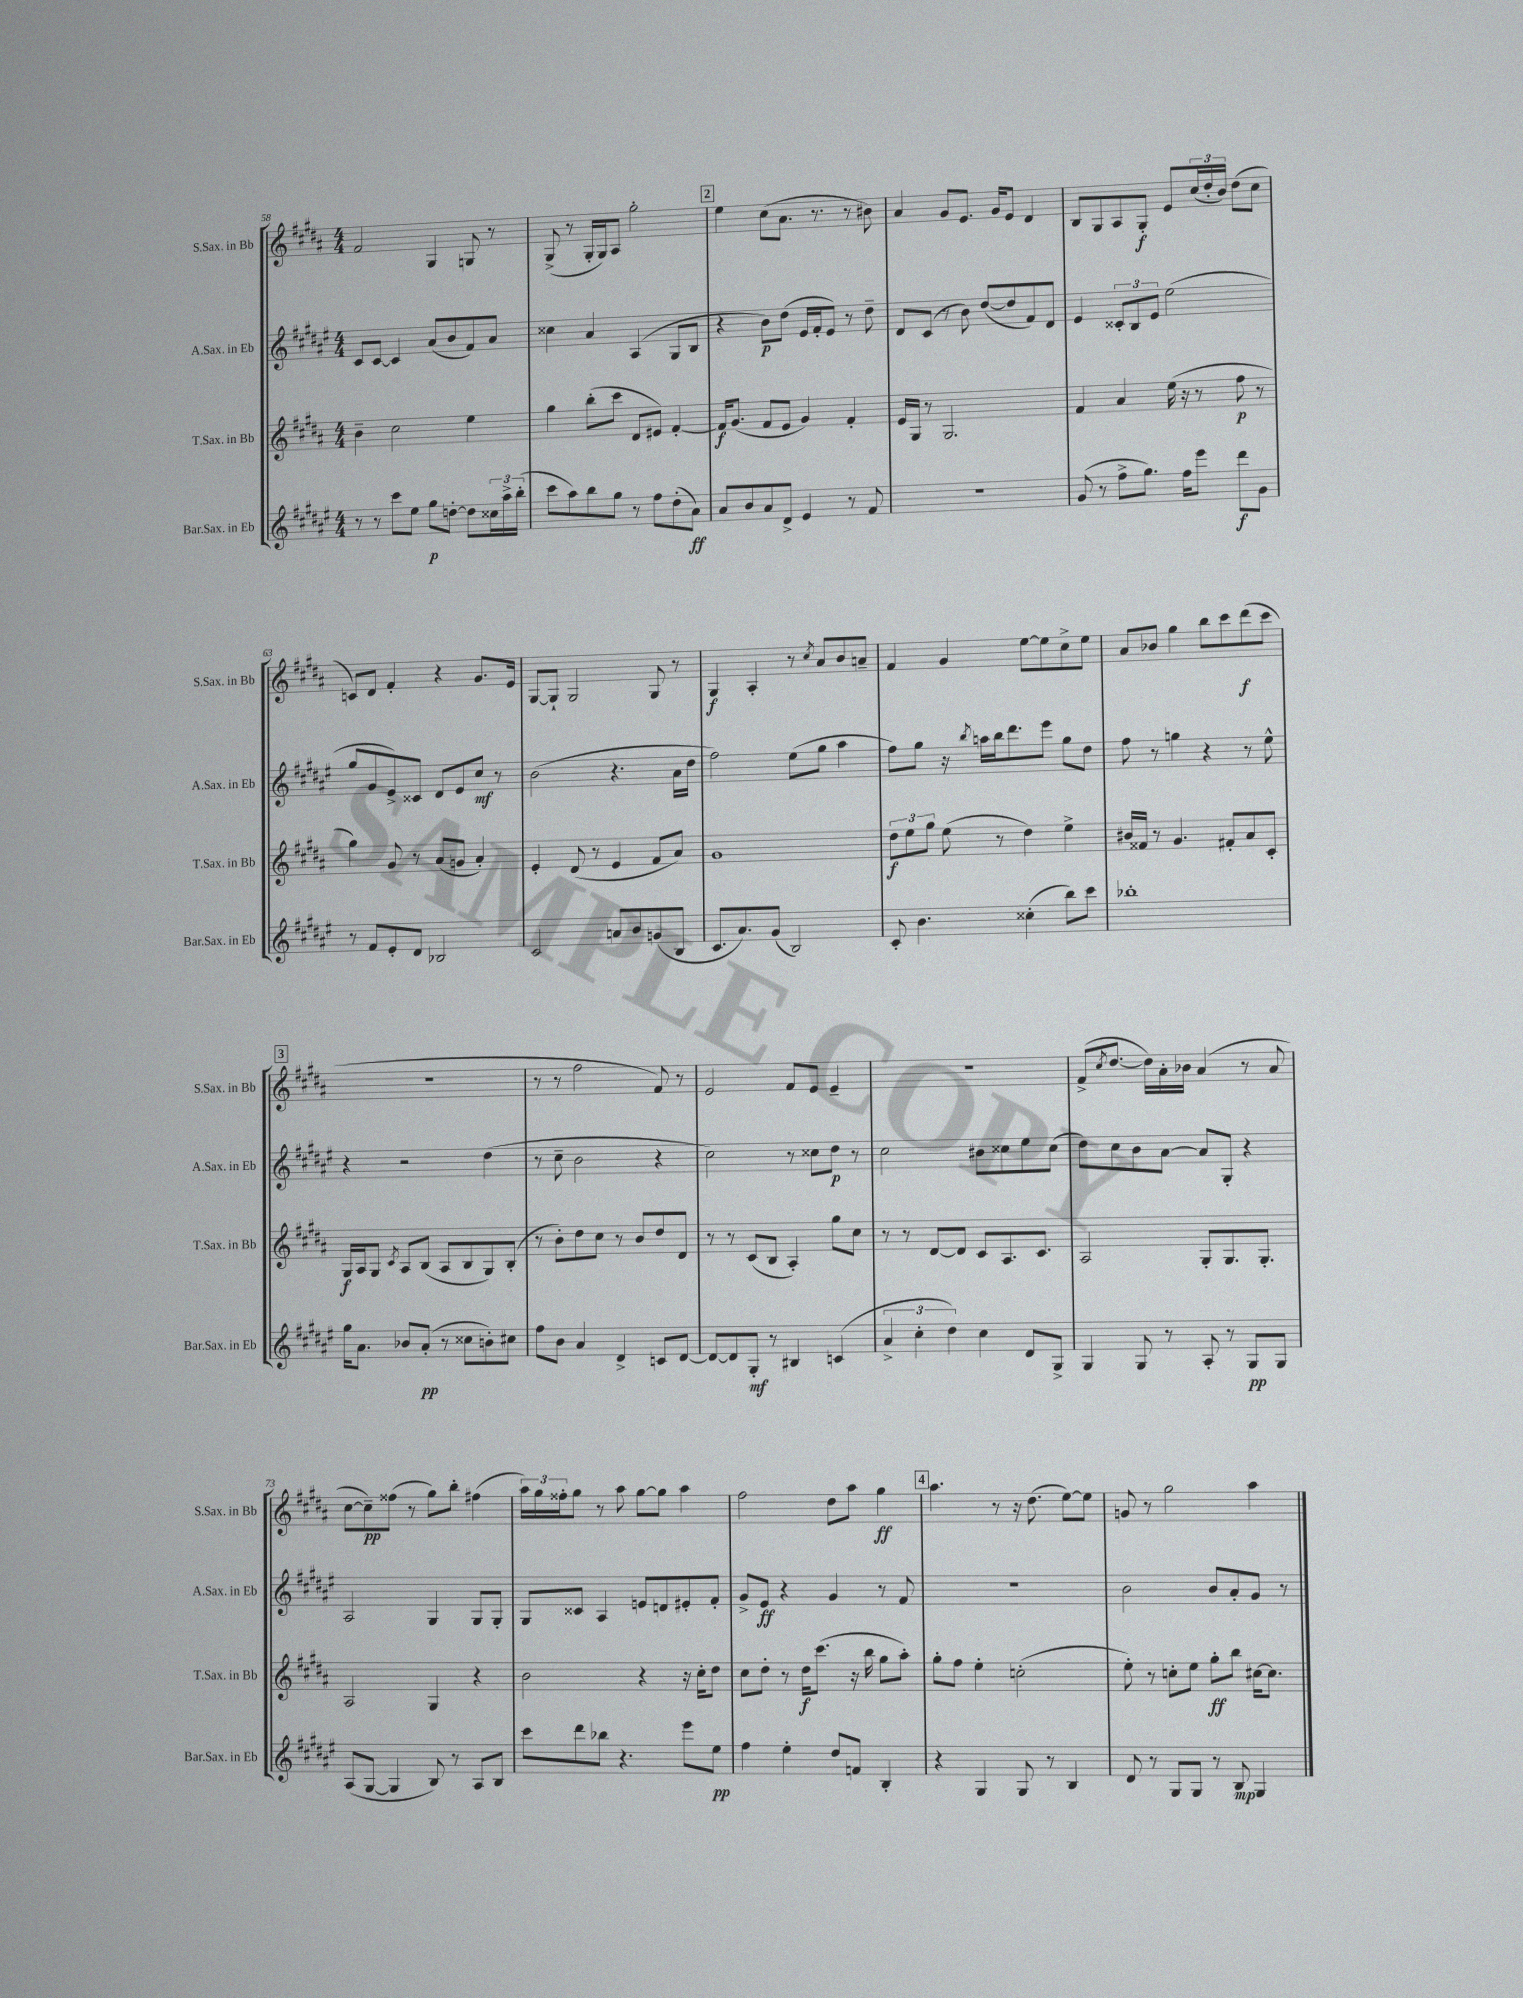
<<
\new StaffGroup <<
\new Staff = "s0" \with { instrumentName = "S.Sax. in Bb" shortInstrumentName = "S.Sax. in Bb" } {
    \clef treble \key b \major \numericTimeSignature \time 4/4
    fis'2 gis4 g8 r8 |
    gis8->( r8 gis16-. gis16) ais8 gis''2-. |
    \mark \markup { \box "2" } e''4 cis''8( ais'8. r8. r8 bis'8) |
    ais'4 gis'8 e'8. gis'16 e'8 dis'4 |
    b8 gis8 ais8 gis8-.\f e'8 \tuplet 3/2 { cis''16( dis''16-. b'16) } dis''8( cis''8 |
    c'8) dis'8 fis'4-. r4 gis'8. e'16 |
    gis8~ gis8-! gis2 gis8 r8 |
    gis4\f ais4-. r8 \acciaccatura { cis''8 } ais'8 b'8 a'8-- |
    fis'4 gis'4 e''8~ e''8 cis''8-> e''8 |
    ais'8 bes'8 gis''4 b''8 cis'''8 dis'''8\f( cis'''8 |
    \mark \markup { \box "3" } r1 |
    r8 r8 fis''2 fis'8) r8 |
    e'2 fis'8 e'8 e'4-- |
    R1 |
    fis'8->( \acciaccatura { cis''8 } dis''8.~ dis''16) ais'16-. bes'16 ais'4( r8 ais'8 |
    cis''8~ cis''8--\pp) fisis''8( r8 gis''8) b''8-. fis''4( |
    \tuplet 3/2 { ais''16) gis''16 fisis''16-. } gis''8 r8 ais''8 gis''8~ gis''8 ais''4 |
    fis''2 dis''8 ais''8 gis''4\ff |
    \mark \markup { \box "4" } ais''4. r8 r16 dis''8.( e''8~) e''8 |
    g'8 r8 gis''2 ais''4 \bar "|." |
}
\new Staff = "s1" \with { instrumentName = "A.Sax. in Eb" shortInstrumentName = "A.Sax. in Eb" } {
    \clef treble \key fis \major \numericTimeSignature \time 4/4
    cis'8 cis'8~ cis'4 ais'8( b'8 fis'8) ais'8 |
    cisis''4 ais'4 ais4( gis8 b8 |
    \mark \markup { \box "2" } r4 b'8\p) dis''8( eis'16 fis'16-. eis'8) r8 dis''8-- |
    dis'8 cis'8( r8 b'8) dis''8~( dis''8 fis'8) dis'8 |
    eis'4 \tuplet 3/2 { cisis'8-. b8 eis'8 } eis''2( |
    gis''8 gis'8 eis'8->) cisis'8 dis'8 eis'8 cis''8\mf r8 |
    b'2( r4. ais'16 dis''16 |
    fis''2) eis''8( gis''8 ais''4 |
    fis''8) gis''8 r16 \acciaccatura { b''8 } a''16 b''16 dis'''8. eis'''8 gis''8 dis''8 |
    fis''8 r8 g''4 r4 r8 eis''8-^ |
    \mark \markup { \box "3" } r4 r2 dis''4( |
    r8 cis''8-- b'2 r4 |
    cis''2) r8 cisis''8 dis''8\p r8 |
    cis''2 bis'8 cisis''8 eis''8 cisis''8( |
    dis''8) cis''8 b'8 ais'8~ ais'8 gis8-. r4 |
    ais2 gis4 gis8 gis8-. |
    gis8 cisis'8 ais4 e'8 d'8 eis'8-. fis'8-. |
    gis'8-> eis'8\ff r4 gis'4 r8 fis'8 |
    \mark \markup { \box "4" } r1 |
    b'2 b'8 ais'8-. gis'8 r8 \bar "|." |
}
\new Staff = "s2" \with { instrumentName = "T.Sax. in Bb" shortInstrumentName = "T.Sax. in Bb" } {
    \clef treble \key b \major \numericTimeSignature \time 4/4
    b'4-- cis''2 e''4 |
    gis''4 b''8-.( cis'''8 dis'8 eis'8) fis'4~-. |
    \mark \markup { \box "2" } fis'16\f gis'8.( fis'8 e'8 gis'4) fis'4-. |
    e'16 gis16 r8 gis2. |
    fis'4 ais'4 e''16( r16 r8 fis''8\p r8 |
    gis''4) gis'8 r8 ais'8( g'8 ais'4-.) |
    e'4-. dis'8( r8 e'4 fis'8 ais'8) |
    gis'1 |
    \tuplet 3/2 { dis''8\f e''8 gis''8 } e''8( r8 dis''4) e''4-> |
    bis'16 fisis'16 r8 gis'4. fis'8-. ais'8 cis'8-. |
    \mark \markup { \box "3" } gis16\f ais16 gis8 \acciaccatura { cis'8 } ais8 b8( ais8 b8 gis8) b8-.( |
    r8 b'8-.) dis''8 cis''8 r8 b'8 dis''8 dis'8 |
    r8 r8 cis'8( b8 ais4-.) gis''8 cis''8 |
    r8 r8 dis'8~ dis'8 cis'8 ais8. cis'8. |
    ais2 gis8-. gis8. gis8.-. |
    ais2 gis4 r4 |
    b'2 r4 r16 cis''16-. dis''8 |
    cis''8 dis''8-. r8 dis''16\f cis'''8.( r16 b''16 gis''8 ais''8-.) |
    \mark \markup { \box "4" } gis''8-. fis''8 e''4-. c''2-.( |
    e''8-.) r8 c''8-. e''8 gis''8-.\ff b''8 cis''16~ cis''8. \bar "|." |
}
\new Staff = "s3" \with { instrumentName = "Bar.Sax. in Eb" shortInstrumentName = "Bar.Sax. in Eb" } {
    \clef treble \key fis \major \numericTimeSignature \time 4/4
    r8 r8 cis'''8 eis''8 gis''8\p d''8~-. d''8 \tuplet 3/2 { cisis''16 ais''16-> b''16-.( } |
    cis'''8 ais''8) b''8 gis''8 r8 fis''8 dis''8-.( ais'8\ff) |
    \mark \markup { \box "2" } ais'8 b'8 ais'8 dis'8-> eis'4 r8 fis'8 |
    R1 |
    gis'8( r8 fis''8-> gis''8.) fis''16 eis'''8 dis'''8\f gis'8 |
    r8 fis'8 eis'8-. dis'8 bes2 |
    cis'2 a'8 b'8 g'8( b8 |
    cis'8. ais'8.) gis'8( b2) |
    cis'8-. b'4. cisis''4-.( b''8) cis'''8 |
    bes''1-. |
    \mark \markup { \box "3" } gis''16 ais'8. bes'8 ais'8-.\pp( r8 cisis''8 b'8-.) cis''8 |
    fis''8 b'8 ais'4 dis'4-> c'8 dis'8~ |
    dis'8~ dis'8 gis8-.\mf r8 bis4 c'4( |
    \tuplet 3/2 { ais'4-> cis''4-. dis''4) } cis''4 dis'8 gis8-> |
    gis4 gis8 r8 ais8-. r8 gis8\pp gis8 |
    ais8( gis8~ gis4 b8) r8 ais8 b8 |
    cis'''8 dis'''8 bes''8 r4. eis'''8 eis''8\pp |
    fis''4 eis''4-. dis''8 f'8 b4-. |
    \mark \markup { \box "4" } r4 gis4 gis8 r8 b4 |
    dis'8 r8 gis8 gis8 r8 b8\mp gis4 \bar "|." |
}
>>
>>
\layout { \context { \Score currentBarNumber = #58 } }
